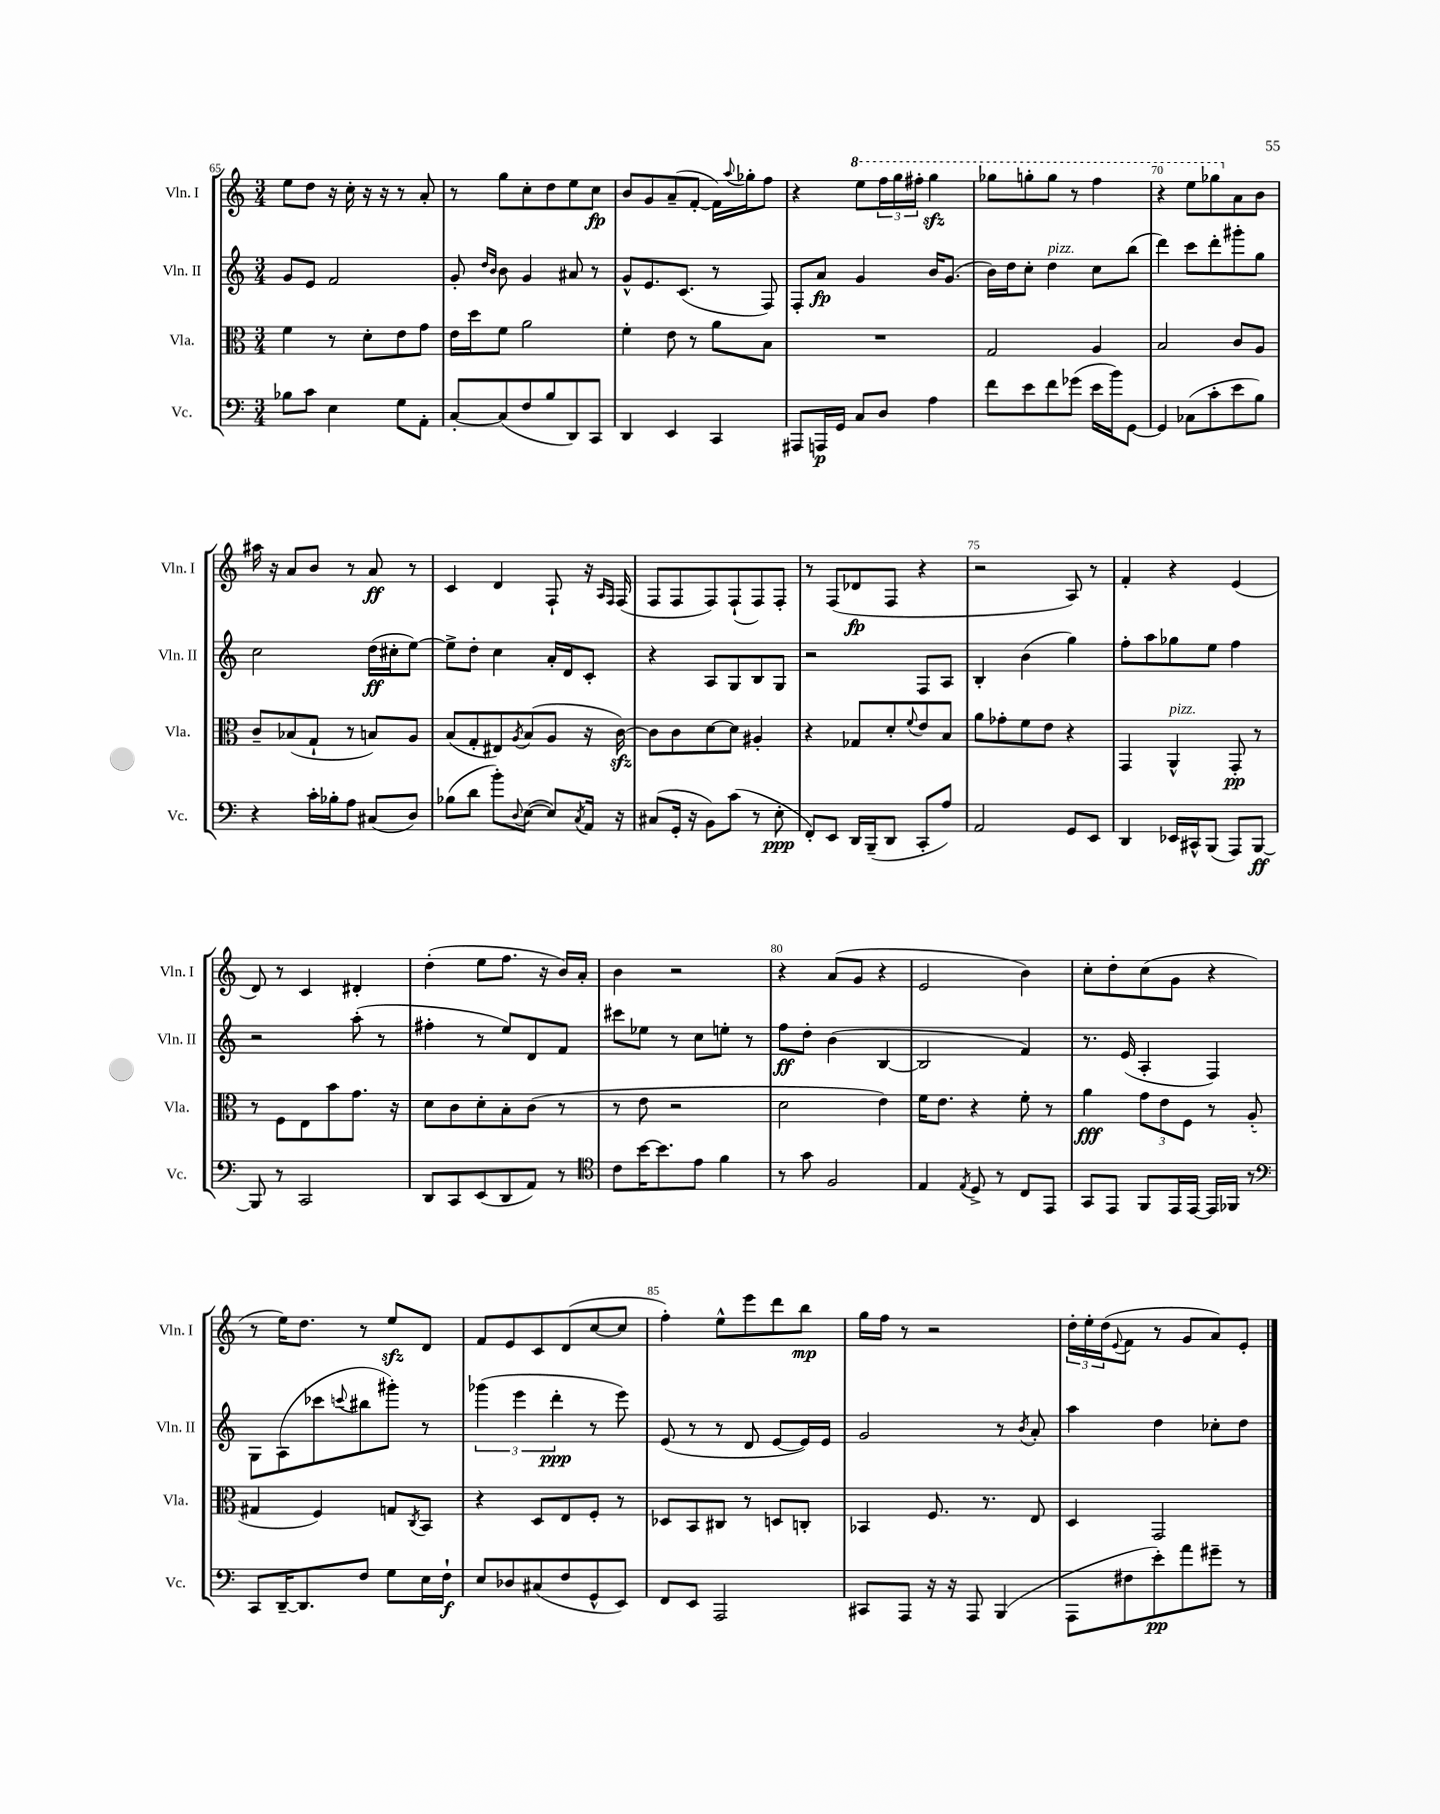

**kern	**kern	**kern	**kern
*staff4	*staff3	*staff2	*staff1
*clefF4	*clefC3	*clefG2	*clefG2
*k[]	*k[]	*k[]	*k[]
*M3/4	*M3/4	*M3/4	*M3/4
8B-	4f	8g	8ee
8c	.	8e	8dd
4E	8r	2f	16r
.	.	.	16cc'
.	8d'	.	16r
.	.	.	16r
8G	8e	.	8r
8AA'	8g	.	8a'
=	=	=	=
[8C'	16e	8g'	8r
.	16dd	.	.
.	.	16qqdd	.
.	.	16qqb	.
(8C]	8f	8b	8gg
8F	2a	4g	8cc'
8B	.	.	8dd
8DD)	.	8a#	8ee
8CC	.	8r	8cc
=	=	=	=
4DD	4f'	8g^^	8b
.	.	8.e	8g
4EE	8e	.	(8a~
.	.	(8.c	.
.	8r	.	[8f'
4CC	8a	8r	16f])
.	.	.	8qqaa
.	.	.	16gg-'
.	8B	8F)	8ff
=	=	=	=
8AAA#	2.r	8F'	4r
16AAA	.	8a	.
16GG	.	.	.
8C	.	4g	8eee
8D	.	.	24fff
.	.	.	24ggg
.	.	.	24fff#'
4A	.	16b	4ggg
.	.	(8.g	.
=	=	=	=
8f	2G	16b)	8ggg-
.	.	16dd	.
8e	.	8cc'	8ggg'
8f	.	4dd	8ggg
(8g-	.	.	8r
16e	4A	8cc	4fff
16b)	.	.	.
[8GG	.	(8bb	.
=	=	=	=
4GG]	2B	4ddd)	4r
(8C-	.	8ccc	8eee
8c'	.	8ddd'	8ggg-
8e	8c	8ggg#'	8a
8B)	8A	8gg	8b
=	=	=	=
4r	8c~	2cc	16aa#
.	.	.	16r
.	(8B-	.	8a
16c'	8G`	.	8b
16B-'	.	.	.
8A	8r	.	8r
(8C#	8B)	(16dd	8a
.	.	16cc#'	.
8D)	8A	[8ee)	8r
=	=	=	=
(8B-	(8B	8ee^]	4c
8d	8G'	8dd'	.
8b')	8E#)	4cc	4d
8qqD	8qA	.	.
([8E	(8B	.	.
8E])	8A	16a'	8F`
.	.	16d	.
8qC	.	.	.
16AA	16r	8c'	16r
.	.	.	16qqA
.	.	.	16qqF
16r	[16c)	.	(16F
=	=	=	=
(8C#	8c]	4r	8F
16GG'	8c	.	8F
16r	.	.	.
8BB)	[8d	8A	8F)
(8c	8d]	8G	(8F`
8r	4A#'	8B	8F)
8E'	.	8G	8F'
=	=	=	=
8FF')	4r	2r	8r
8EE	.	.	(8F
16DD	8G-	.	8d-
(16BBB~	.	.	.
8DD	8d'	.	8F
.	8qqf	.	.
8CC'	8e	8F	4r
8A)	8B	8A	.
=	=	=	=
2AA	8a	4B'	2r
.	8g-'	.	.
.	8f	(4b	.
.	8e	.	.
8GG	4r	4gg)	8A)
8EE	.	.	8r
=	=	=	=
4DD	4GG	8ff'	4f'
.	.	8aa	.
16EE-	4AA^^	8gg-	4r
16CC#^^	.	.	.
(8BBB	.	8ee	.
8AAA)	8GG'	4ff	(4e
[8BBB	8r	.	.
=	=	=	=
8BBB]	8r	2r	8d)
8r	8F	.	8r
2CC	8E	.	4c
.	8b	.	.
.	8.g	(8aa'	4d#'
.	.	8r	.
.	16r	.	.
=	=	=	=
8DD	8d	4ff#'	(4dd'
8CC	8c	.	.
(8EE	8d'	8r	8ee
8DD	8B'	8ee)	8.ff
8AA)	(8c	8d	.
.	.	.	16r
8r	8r	8f	16b)
.	.	.	16a'
=	=	=	=
*clefC4	*	*	*
8c	8r	8ccc#	4b
[16b	8e	8ee-	.
8.b]	.	.	.
.	2r	8r	2r
8e	.	8cc	.
4f	.	8ee'	.
.	.	8r	.
=	=	=	=
8r	2d	8ff	4r
8g	.	8dd'	.
2F	.	(4b	(8a
.	.	.	8g
.	4e)	[4B	4r
=	=	=	=
4E	16f	2B]	2e
.	8.e	.	.
8qE	.	.	.
8D^	4r	.	.
8r	.	.	.
8C	8f'	4f)	4b)
8EE	8r	.	.
=	=	=	=
8GG	4a	8.r	8cc'
8EE	.	.	8dd'
.	.	(16e	.
8FF	12g	4A'	(8cc
.	12e	.	.
16EE	.	.	8g
.	12F	.	.
[16EE	.	.	.
16EE]	8r	4F)	4r
16FF-	.	.	.
8r	(8A'	.	.
=	=	=	=
*clefF4	*	*	*
8CC	4G#	8G	8r
[16DD~	.	(8A	16ee)
8.DD]	.	.	8.dd
.	4F)	8ccc-	.
.	.	8qqccc	.
8F	.	8bb#	8r
8G	8G	8ggg#')	8ee
.	8qC	.	.
16E	8BB	8r	8d
16F`	.	.	.
=	=	=	=
8E	4r	(6ggg-	8f
8D-	.	.	8e
.	.	6eee	.
(8C#	8D	.	8c
.	.	6ddd'	.
8F	8E	.	(8d
8GG^^	8F'	8r	[8cc
8EE)	8r	8eee)	8cc]
=	=	=	=
8FF	8D-	(8e	4ff')
8EE	8BB	8r	.
2AAA	8C#	8r	8ee^^
.	8r	8d	8eee
.	8D	[8e	8ddd
.	8C'	16e])	8bb
.	.	16e	.
=	=	=	=
8CC#	4BB-	2g	16gg
.	.	.	16ff
8AAA	.	.	8r
16r	8.F	.	2r
16r	.	.	.
8AAA	.	.	.
.	8.r	.	.
(4BBB	.	8r	.
.	.	8qb	.
.	8E	8a'	.
=	=	=	=
8AAA	4D	4aa	24dd'
.	.	.	24ee'
.	.	.	(24dd
.	.	.	8qqe
8F#	.	.	8f
8e')	2GG	4dd	8r
8a	.	.	8g
8g#~	.	8cc-'	8a)
8r	.	8dd	8e'
==	==	==	==
*-	*-	*-	*-
